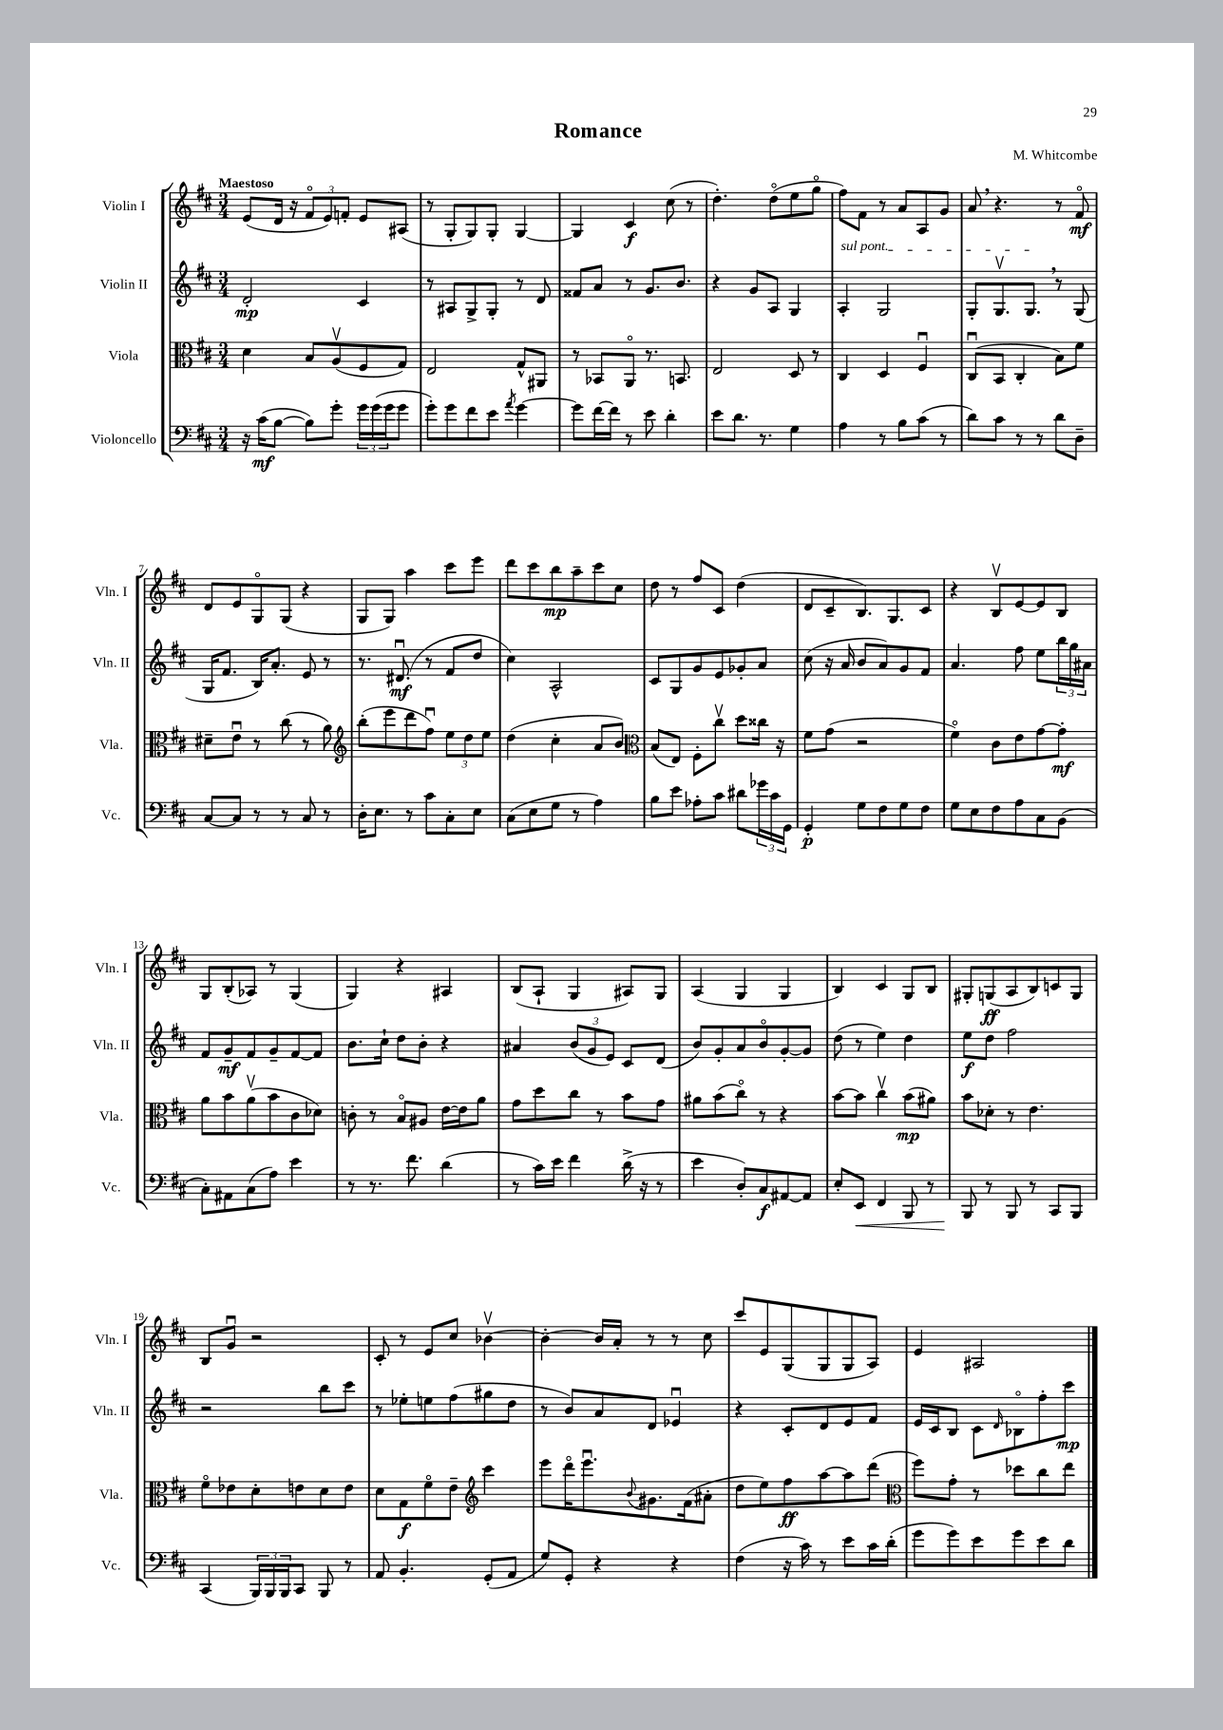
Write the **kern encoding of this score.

**kern	**kern	**kern	**kern
*staff4	*staff3	*staff2	*staff1
*clefF4	*clefC3	*clefG2	*clefG2
*k[f#c#]	*k[f#c#]	*k[f#c#]	*k[f#c#]
*M3/4	*M3/4	*M3/4	*M3/4
16r	4d	2d'	(8e
(16c#	.	.	.
[8B	.	.	16d
.	.	.	16r
8B])	8B	.	12f#o
.	.	.	12e)
8g'	(8Av	.	.
.	.	.	12f'
24g	8F#	4c#	8e
(24g	.	.	.
24g	.	.	.
8g	8G)	.	(8A#
=	=	=	=
8g')	2E	8r	8r
8g	.	8A#	8G'
8f#	.	8G^	8G)
8e	.	8G'	8G'
8qa	.	.	.
[4g	8G^^	8r	[4G
.	8AA#	8d	.
=	=	=	=
8g]	8r	8f##	4G]
[16f#	8BB-	8a	.
16f#]	.	.	.
8r	8AAo	8r	4c#
8e	8.r	8.g	.
4d'	.	.	(8cc#
.	8.BB	8.b	.
.	.	.	8r
=	=	=	=
8e	2E	4r	4.dd')
8.d	.	.	.
.	.	8g	.
8.r	.	.	.
.	.	8A	(8ddo
4G	8D	4G	8ee
.	8r	.	8ggo
=	=	=	=
4A	4C#	4A'	8ff#)
.	.	.	8f#
8r	4D	2G	8r
8B	.	.	8a
(8c#	4F#u	.	8A
8r	.	.	8g
=	=	=	=
8d)	(8C#u	8G'	8a
8c#	8BB	8.Gv	4.r
8r	4C#'	.	.
.	.	8.G	.
8r	.	.	.
8d	8B)	8r	8r
8D~	8f#	(8G	8f#o
=	=	=	=
[8C#	8d#~	16G	8d
.	.	8.f#	.
8C#]	8eu	.	8e
8r	8r	16B)	8Go
.	.	8.a'	.
8r	(8cc#	.	(8G
8C#	8r	8e	4r
8r	8a)	8r	.
=	=	=	=
*	*clefG2	*	*
16D'	(8bb'	8.r	8G
8.E	.	.	.
.	8eee	.	8G)
.	.	(8.d#u	.
8r	8ddd	.	4aa
8c#	8ff#u)	8r	.
8C#'	12ee	8f#	8ccc#
.	12dd	.	.
8E	.	8dd	8eee
.	12ee	.	.
=	=	=	=
(8C#	(4dd	4cc#)	8ddd
8E	.	.	8ccc#
8G	4cc#'	2A^^	8bb
8r	.	.	8aa~
4A)	8a	.	8ccc#
.	8b)	.	8cc#
=	=	=	=
*	*clefC3	*	*
8B	(8B	8c#	8dd
8e	8E)	8G	8r
8A-'	8F#'	8g	8ff#
8c#	8cc#v	8e	8c#
8d#	8dd	8g-'	(4dd
24g-	16cc##	8a	.
24c#	.	.	.
.	16r	.	.
24GG	.	.	.
=	=	=	=
4GG'	8f#	(8cc#	8d
.	(8g	16r	8c#~
.	.	16a	.
8G	2r	8b	8.B)
8F#	.	8a)	.
.	.	.	8.G
8G	.	8g	.
8F#	.	8f#	8c#
=	=	=	=
8G	4f#o)	4.a	4r
8E	.	.	.
8F#	8c#	.	8Bv
8A	8e	8ff#	[8e
8C#	[8g	8ee	8e]
(8BB	8g']	24bb	8B
.	.	24gg	.
.	.	24a#	.
=	=	=	=
8C#')	8a	8f#	8G
8AA#	8b	8g~	(8B'
(8C#	(8av	8f#	8A-)
8A)	8b	8g~	8r
4e	8c#	[8f#	(4G
.	8d-)	8f#]	.
=	=	=	=
8r	8c'	8.b	4G)
8.r	8r	.	.
.	.	16cc#`	.
.	8Bo	8dd	4r
8.f#	.	.	.
.	8A#	8b'	.
(4d	[16e	4r	4A#
.	16e]	.	.
.	8a	.	.
=	=	=	=
8r	8g	4a#	(8B
16c#)	8dd	.	8A`
16e	.	.	.
4f#	8cc#	(12b	4G
.	.	12g	.
.	8r	.	.
.	.	12e)	.
(16d^	8b	8c#	8A#)
16r	.	.	.
8r	8g	(8d	8G
=	=	=	=
4e	8a#	8b)	(4A
.	(8b	8g'	.
8D')	8cc#o)	8a	4G
8C#	8r	8bo	.
[8AA#	4r	[8g'	4G
8AA#]	.	8g]	.
=	=	=	=
8E'	[8b	(8dd	4B)
8EE	8b]	8r	.
4FF#	4cc#v	4ee)	4c#
8BBB	(8b	4dd	8G
8r	8a#)	.	8B
=	=	=	=
8BBB	8b	8ee	8G#'
8r	8d-'	8dd	(8G
8BBB	8r	2ff#	8A
8r	4.e	.	8B)
8CC#	.	.	8c
8BBB	.	.	8G
=	=	=	=
(4CC#	8f#o	2r	8B
.	8e-	.	8gu
24BBB)	8d'	.	2r
24BBB	.	.	.
24BBB	.	.	.
8CC#	8e	.	.
8BBB	8d	8bb	.
8r	8e	8ccc#	.
=	=	=	=
8AA	8d	8r	8c#'
4.BB'	8G	8ee-'	8r
.	8f#o	8ee	8e
.	8e~	(8ff#	8cc#
*	*clefG2	*	*
(8GG'	4ccc#	8gg#	[4b-v
8AA	.	8dd	.
=	=	=	=
8G)	8eee	8r	4b-'_
8GG'	16dddo	8b)	.
.	8.eeeu	.	.
4r	.	8a	16b-]
.	.	.	16a'
.	8qqb	.	.
.	8.g#	8d	8r
4r	.	4e-u	8r
.	(16f#	.	.
.	8a#'	.	8cc#
=	=	=	=
(4F#	8dd	4r	8ccc#
.	8ee)	.	8e
16r	8ff#	8c#'	(8G
16c#)	.	.	.
8r	[8aa	8d	8G
8e	8aa]	8e	8G
16c#	(8ddd	8f#	8A)
(16d'	.	.	.
=	=	=	=
*	*clefC3	*	*
8g	8ff#)	16e	4e
.	.	16c#	.
8g)	8g'	8B	.
8e	8r	8c#	2A#
.	.	16qqd	.
8g	8dd-	8B-o	.
8e	8cc#	8ff#'	.
8d	8ee	8ccc#	.
==	==	==	==
*-	*-	*-	*-
